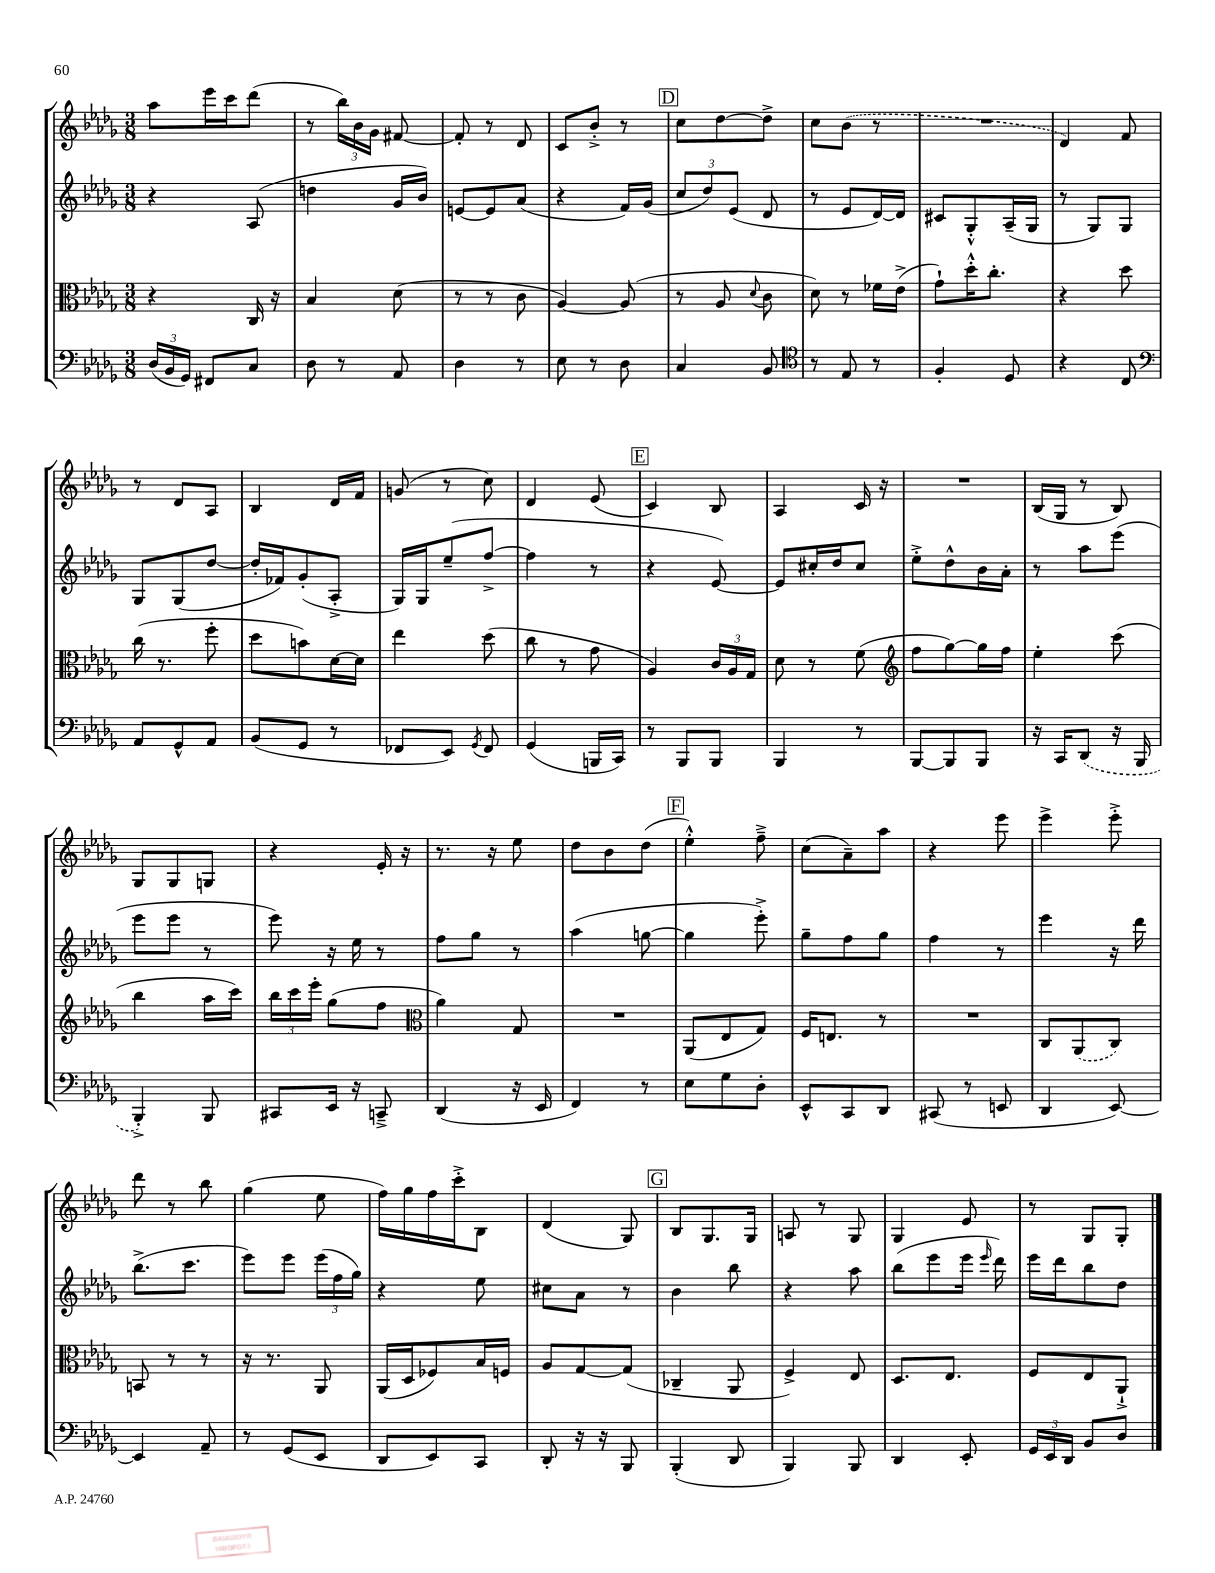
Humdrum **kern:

**kern	**kern	**kern	**kern
*staff4	*staff3	*staff2	*staff1
*clefF4	*clefC3	*clefG2	*clefG2
*k[b-e-a-d-g-]	*k[b-e-a-d-g-]	*k[b-e-a-d-g-]	*k[b-e-a-d-g-]
*M3/8	*M3/8	*M3/8	*M3/8
(24D-	4r	4r	8aa-
24BB-	.	.	.
24GG-)	.	.	.
8FF#	.	.	16eee-
.	.	.	16ccc
8C	16C	(8A-	(8ddd-
.	16r	.	.
=	=	=	=
8D-	4B-	4dd	8r
8r	.	.	24bb-)
.	.	.	24b-
.	.	.	24g-
8AA-	(8d-	16g-	[8f#
.	.	16b-)	.
=	=	=	=
4D-	8r	[8e	8f#']
.	8r	8e]	8r
8r	8c	(8a-	8d-
=	=	=	=
8E-	[4A-)	4r	8c
8r	.	.	8b-'^
8D-	(8A-]	16f)	8r
.	.	(16g-	.
=	=	=	=
4C	8r	12cc	8cc
.	.	12dd-)	.
.	8A-	.	[8dd-
.	.	(12e-	.
.	8qqd-	.	.
8BB-	8c	8d-	8dd-^]
=	=	=	=
*clefC4	*	*	*
8r	8d-)	8r	8cc
8E-	8r	8e-	(8b-
8r	16f-	[16d-)	8r
.	(16e-^	16d-]	.
=	=	=	=
4F'	8g-`)	8c#	4.r
.	16dd-'^^	8G-'^^	.
.	8.cc'	.	.
8D-	.	(16A-~	.
.	.	16G-	.
=	=	=	=
4r	4r	8r	4d-)
.	.	8G-)	.
8C	8dd-	8G-	8f
=	=	=	=
*clefF4	*	*	*
8AA-	(16cc	8G-	8r
.	8.r	.	.
8GG-^^	.	(8G-	8d-
8AA-	8ff'	[8dd-	8A-
=	=	=	=
(8BB-	8dd-	16dd-']	4B-
.	.	16f-)	.
8GG-	8b)	(8g-'	.
8r	[16d-	8A-'^	16d-
.	16d-]	.	16f
=	=	=	=
8FF-	4ee-	16G-)	(8g
.	.	16G-	.
8EE-)	.	(8ee-~	8r
8qGG-	.	.	.
8FF-	(8dd-	[8ff^	8cc)
=	=	=	=
(4GG-	8cc	4ff]	4d-
.	8r	.	.
16BBB	8g-	8r	(8e-
16CC)	.	.	.
=	=	=	=
8r	4A-)	4r	4c)
8BBB-	.	.	.
8BBB-	24c	[8e-)	8B-
.	24A-	.	.
.	24G-	.	.
=	=	=	=
4BBB-	8d-	8e-]	4A-
.	8r	16cc#'	.
.	.	16dd-	.
8r	(8f	8cc#	16c
.	.	.	16r
=	=	=	=
*	*clefG2	*	*
[8BBB-	8ff	8ee-'^	4.r
8BBB-]	[8gg-)	8dd-^^	.
8BBB-	16gg-]	16b-	.
.	16ff	16a-'	.
=	=	=	=
16r	4ee-'	8r	(16B-
16CC	.	.	16G-
(8DD-	.	8aa-	8r
16r	(8ccc	(8eee-	8B-)
16BBB-	.	.	.
=	=	=	=
4BBB-'^)	4bb-	8eee-	8G-
.	.	8eee-	8G-
8BBB-	16aa-	8r	8G
.	16ccc)	.	.
=	=	=	=
8CC#	24bb-	8eee-)	4r
.	24ccc	.	.
.	24eee-'	.	.
16EE-	(8gg-	16r	.
16r	.	16ee-	.
8CC~^	8ff	8r	16e-'
.	.	.	16r
=	=	=	=
*	*clefC3	*	*
(4DD-	4a-)	8ff	8.r
.	.	8gg-	.
.	.	.	16r
16r	8G-	8r	8ee-
16EE-	.	.	.
=	=	=	=
4FF)	4.r	(4aa-	8dd-
.	.	.	8b-
8r	.	[8gg	(8dd-
=	=	=	=
8E-	(8AA-	4gg]	4ee-'^^)
8G-	8E-	.	.
8D-'	8G-)	8eee-'^)	8ff~^
=	=	=	=
8EE-^^	16F	8gg-~	(8cc
.	8.E	.	.
8CC	.	8ff	8a-~)
8DD-	8r	8gg-	8aa-
=	=	=	=
(8CC#	4.r	4ff	4r
8r	.	.	.
8EE	.	8r	8eee-
=	=	=	=
4DD-	8C	4eee-	4eee-^
.	(8AA-	.	.
[8EE-)	8C)	16r	8eee-'^
.	.	16ddd-	.
=	=	=	=
4EE-]	8BB	(8.bb-^	8ddd-
.	8r	.	8r
.	.	8.ccc	.
8AA-~	8r	.	8bb-
=	=	=	=
8r	16r	8eee-)	(4gg-
.	8.r	.	.
(8GG-	.	8eee-	.
8EE-	8AA-	(24eee-	8ee-
.	.	24ff	.
.	.	24gg-)	.
=	=	=	=
8DD-	(16AA-	4r	16ff)
.	16D-	.	16gg-
8EE-)	8F-)	.	16ff
.	.	.	16ccc'^
8CC	16B-	8ee-	8B-
.	16F	.	.
=	=	=	=
8DD-'	8A-	8cc#	(4d-
16r	[8G-	8a-	.
16r	.	.	.
8BBB-	(8G-]	8r	8G-)
=	=	=	=
(4BBB-'	4C-~	4b-	8B-
.	.	.	8.G-
8DD-	8AA-	8bb-	.
.	.	.	16G-
=	=	=	=
4BBB-)	4F^)	4r	8A
.	.	.	8r
8BBB-	8E-	8aa-	8G-
=	=	=	=
4DD-	8.D-	(8bb-	4G-
.	.	8eee-	.
.	8.E-	.	.
8EE-'	.	16eee-	8e-
.	.	16qqeee-	.
.	.	16ddd-)	.
=	=	=	=
24GG-	8F	16eee-	8r
24EE-	.	.	.
.	.	16ddd-	.
24DD-	.	.	.
8BB-	8E-	8bb-	8G-
8D-	8AA-`^	8dd-	8G-'
==	==	==	==
*-	*-	*-	*-
